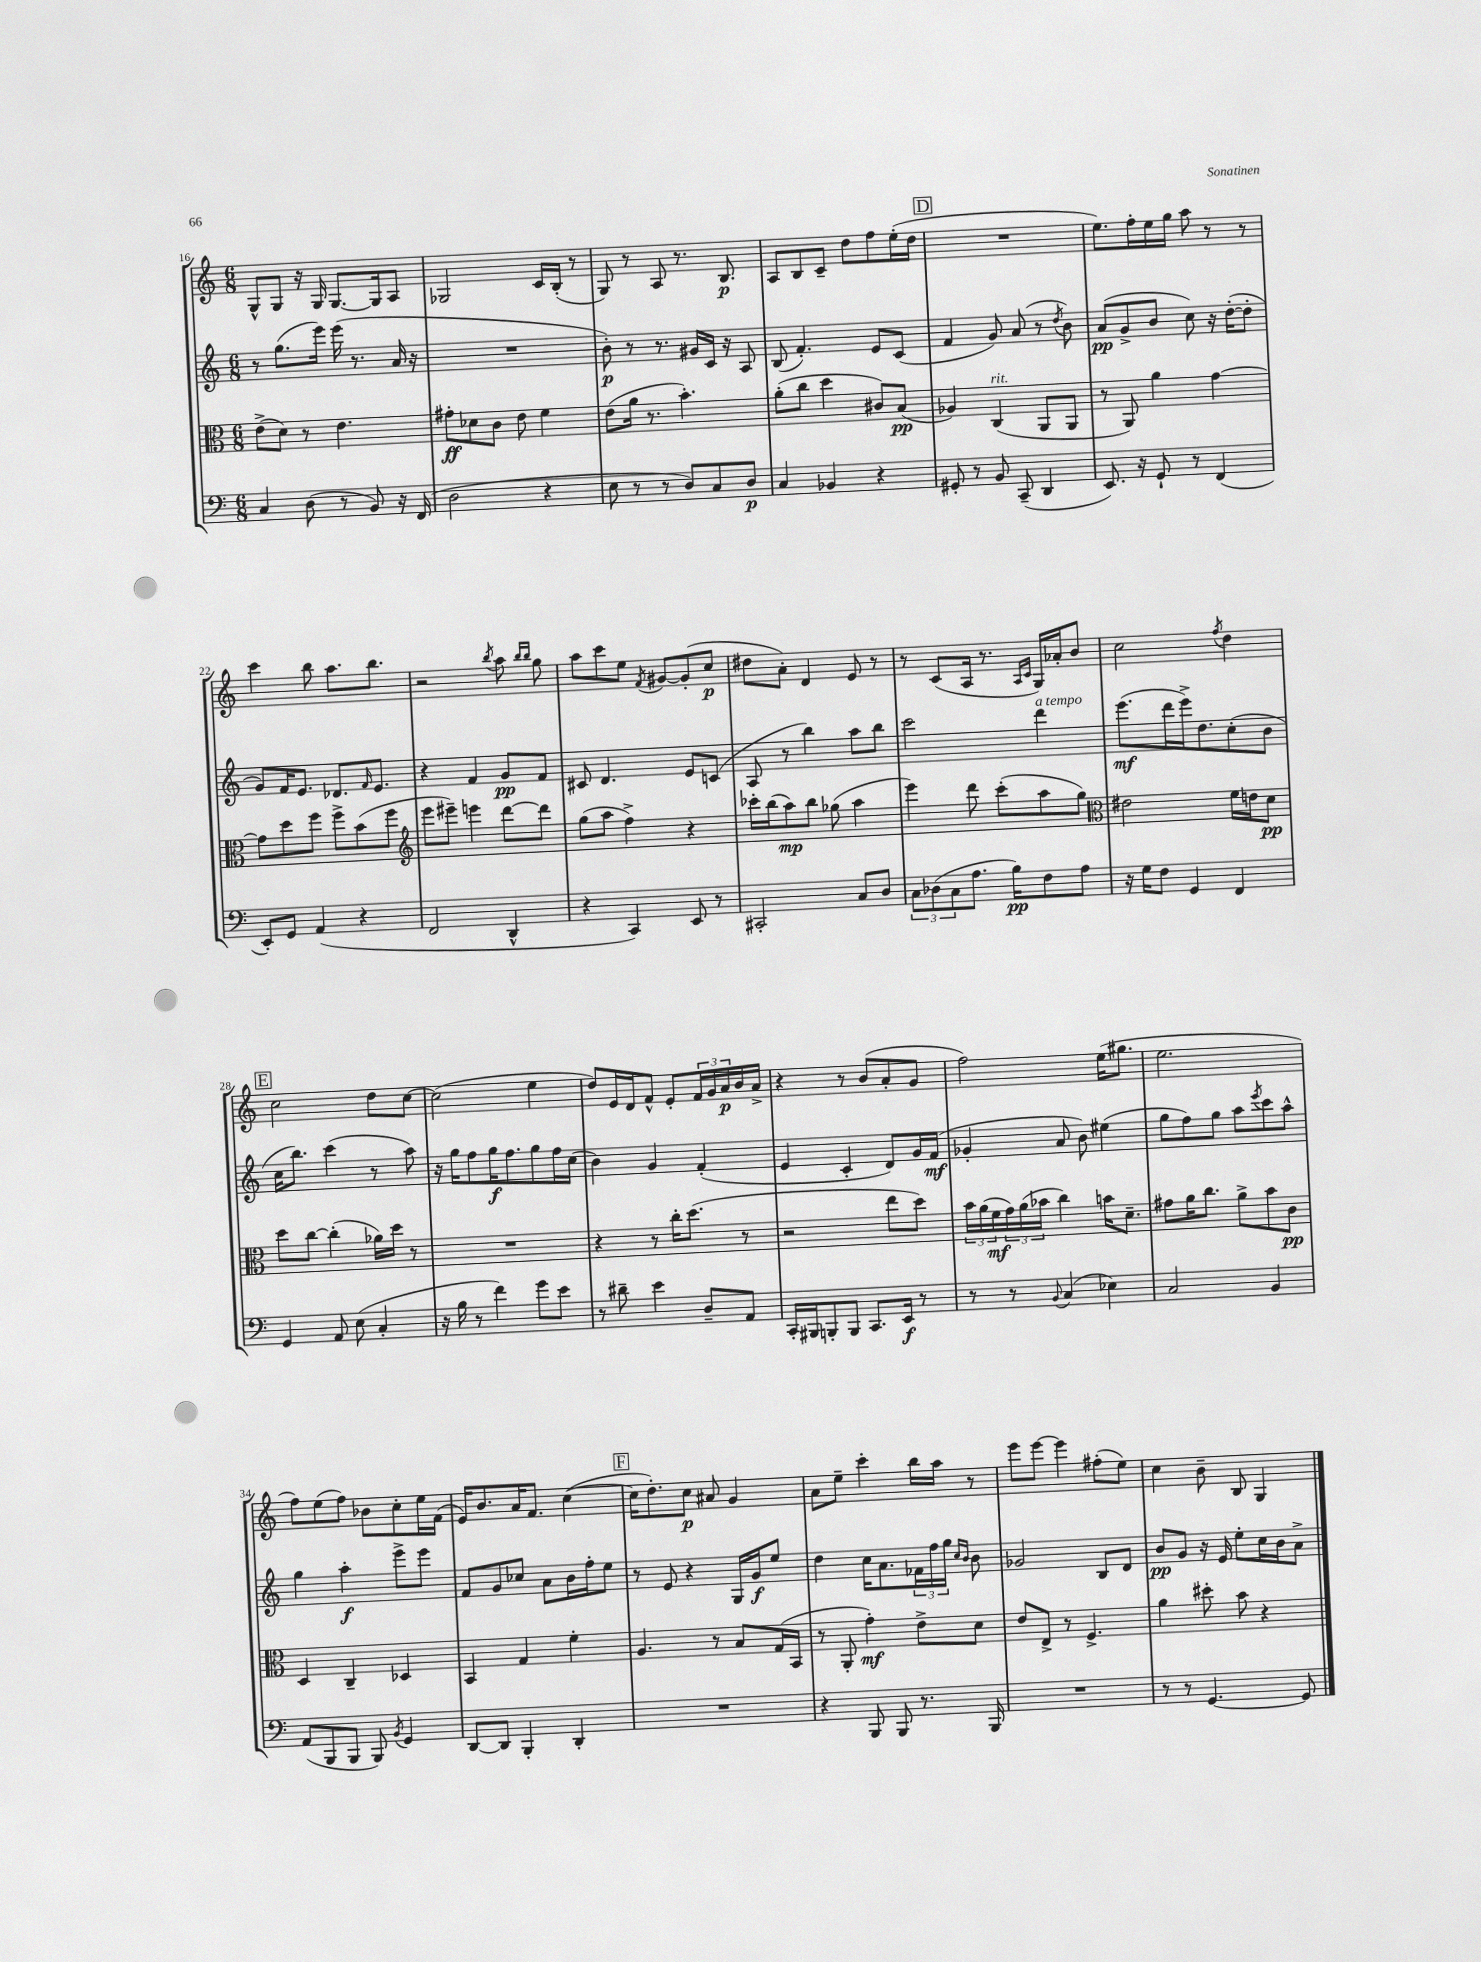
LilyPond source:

<<
\new StaffGroup <<
\new Staff = "s0" {
    \clef treble \key c \major \numericTimeSignature \time 6/8
    g8-^ g8 r16 g16 g8.~ g16 a8 |
    ges2 c'16 b16-.( r8 |
    g8) r8 a8 r8. b8.\p |
    a8 b8 c'8-- d''8 f''8 e''16-.( d''16 |
    \mark \markup { \box "D" } R2. |
    e''8.) f''16-. e''16 g''16 a''8 r8 r8 |
    c'''4 b''8 a''8. b''8. |
    r2 \acciaccatura { b''8 } a''8 \grace { b''16 b''16 } g''8 |
    a''8 c'''8 e''8 \acciaccatura { f'8 } gis'8~ gis'8-.( c''8\p |
    dis''8 a'8-.) d'4 e'8 r8 |
    r8 c'8( a16 r8. \grace { a16 c'16 } g16) aes'16-. b'8 |
    c''2 \acciaccatura { f''8 } d''4 |
    \mark \markup { \box "E" } c''2 d''8 c''8~ |
    c''2( e''4 |
    d''8) e'16 d'16 f'8-^ e'8-. \tuplet 3/2 { f'16 g'16 a'16\p } b'16 a'16-> |
    r4 r8 b'8( a'8-. g'8 |
    f''2) e''16( gis''8. |
    e''2. |
    f''8) e''8( f''8) bes'8 c''8-. e''16 f'16( |
    e'16) b'8. a'16 f'8. c''4~( |
    \mark \markup { \box "F" } c''16 d''8.-.) c''8\p ais'8 g'4 |
    a'8 e''8-- c'''4-. b''16 a''16 r8 |
    e'''8 e'''8~ e'''4 fis''8-.( e''8) |
    c''4 b'8-- b8 g4 \bar "|." |
}
\new Staff = "s1" {
    \clef treble \key c \major \numericTimeSignature \time 6/8
    r8 g''8.( e'''16) e'''16( r8. a'16 r16 |
    R2. |
    b'8-.\p) r8 r8. gis'16 c'16 r16 a8 |
    b8( f'4.-.) e'8 c'8( |
    \mark \markup { \box "D" } f'4 g'8) a'8( r8 \acciaccatura { d''8 } b'8) |
    a'8\pp( g'8-> b'8 c''8) r16 d''16~-.( d''8-. |
    g'8) f'16 e'8. des'8. \grace { f'16 } e'8. |
    r4 f'4 g'8\pp f'8 |
    cis'8 d'4. e'8 c'8( |
    a8 r8 b''4) a''8 b''8 |
    c'''2 d'''4^\markup { \italic "a tempo" } |
    e'''8.\mf( d'''16 e'''16->) d''8. c''8-.( b'8 |
    \mark \markup { \box "E" } c''16 b''8.) c'''4( r8 a''8) |
    r16 g''16 f''8 g''16\f f''8. g''8 f''16 c''16( |
    b'4) g'4 f'4-.( |
    e'4 c'4-. d'8) g'16 f'16\mf( |
    ges'4-. a'8 b'8) eis''4( |
    g''8 f''8) g''8 a''8 \acciaccatura { e'''8 } c'''8 a''8-^ |
    g''4 a''4-.\f e'''8-> e'''8 |
    f'8 g'8 ces''8 a'8 b'16 f''16-. e''8 |
    \mark \markup { \box "F" } r8 e'8 r4 g16 g'16\f e''8 |
    d''4 c''16 a'8. \tuplet 3/2 { fes'16 f''16 g''16 } \grace { c''16 b'16 } b'8 |
    ges'2 b8 d'8 |
    b'8\pp g'8 r16 e'16 e''8-. c''16 b'16 a'8-> \bar "|." |
}
\new Staff = "s2" {
    \clef alto \key c \major \numericTimeSignature \time 6/8
    e'8->( d'8) r8 e'4. |
    gis'8-.\ff des'8 c'8 e'8 f'4 |
    e'8( a'16 r8. b'4.-.) |
    a'8-.( c''8 d''4 cis'8) b8\pp( |
    \mark \markup { \box "D" } aes4) c4^\markup { \italic "rit." }( a,8 a,8 |
    r8 a,8) a'4 g'4~ |
    g'8 d''8 f''8 f''8-> b'8( f''8 |
    \clef treble e'''8 eis'''8--) e'''4 d'''8~ d'''8 |
    g''8( a''8 f''4->) r4 |
    ces'''16-. b''16( a''8\mp) b''8 ges''8( a''4 |
    e'''4) d'''8 c'''8-.( a''8 g''8) |
    \clef alto eis'2 f'16 e'16 d'8\pp |
    \mark \markup { \box "E" } d''8 c''8~ c''4-.( aes'16) d''16 r8 |
    R2. |
    r4 r8 c''16-. d''8.( r8 |
    r2 e''8 d''8) |
    \tuplet 3/2 { b'16 a'16( f'16\mf } \tuplet 3/2 { g'16) a'16( bes'16 } c''4) b'16 d'8.-- |
    gis'8 a'16 c''8. a'8-> b'8 c'8\pp |
    d4 c4-- des4 |
    b,4 g4 f'4-. |
    \mark \markup { \box "F" } a4. r8 b8 g16( b,16 |
    r8 a,8-. g'4-.\mf) e'8-> d'8 |
    e'8 e8-> r8 f4.-> |
    a'4 dis''8-. b'8 r4 \bar "|." |
}
\new Staff = "s3" {
    \clef bass \key c \major \numericTimeSignature \time 6/8
    c4 d8( r8 b,8) r16 f,16( |
    d2 r4 |
    e8 r8 r8 d8) c8 d8\p |
    c4 bes,4 r4 |
    \mark \markup { \box "D" } gis,8-. r8 b,8 c,8--( d,4 |
    e,8.) r16 g,8-! r8 f,4( |
    e,8-.) g,8 a,4( r4 |
    f,2 d,4-^ |
    r4 c,4) e,8 r8 |
    cis,2-. c8 d8 |
    \tuplet 3/2 { c8 des8( c8 } a8. b16\pp) f8 a8 |
    r16 g16 f8 g,4 f,4 |
    \mark \markup { \box "E" } g,4 a,8 e8( c4-. |
    r16 b16 r8 f'4) g'8 e'8 |
    r8 dis'8-- e'4 d8-- a,8 |
    c,16-. bis,,16 b,,8-. b,,8 c,8. e,16\f r8 |
    r8 r8 \appoggiatura { b,8 } c4( ees4) |
    c2 b,4 |
    a,8( b,,8 b,,8 b,,8) \acciaccatura { b,8 } g,4 |
    d,8~ d,8 b,,4-. d,4-. |
    \mark \markup { \box "F" } R2. |
    r4 b,,8 b,,8 r8. b,,16 |
    R2. |
    r8 r8 g,4.~ g,8 \bar "|." |
}
>>
>>
\layout { \context { \Score currentBarNumber = #16 } }
